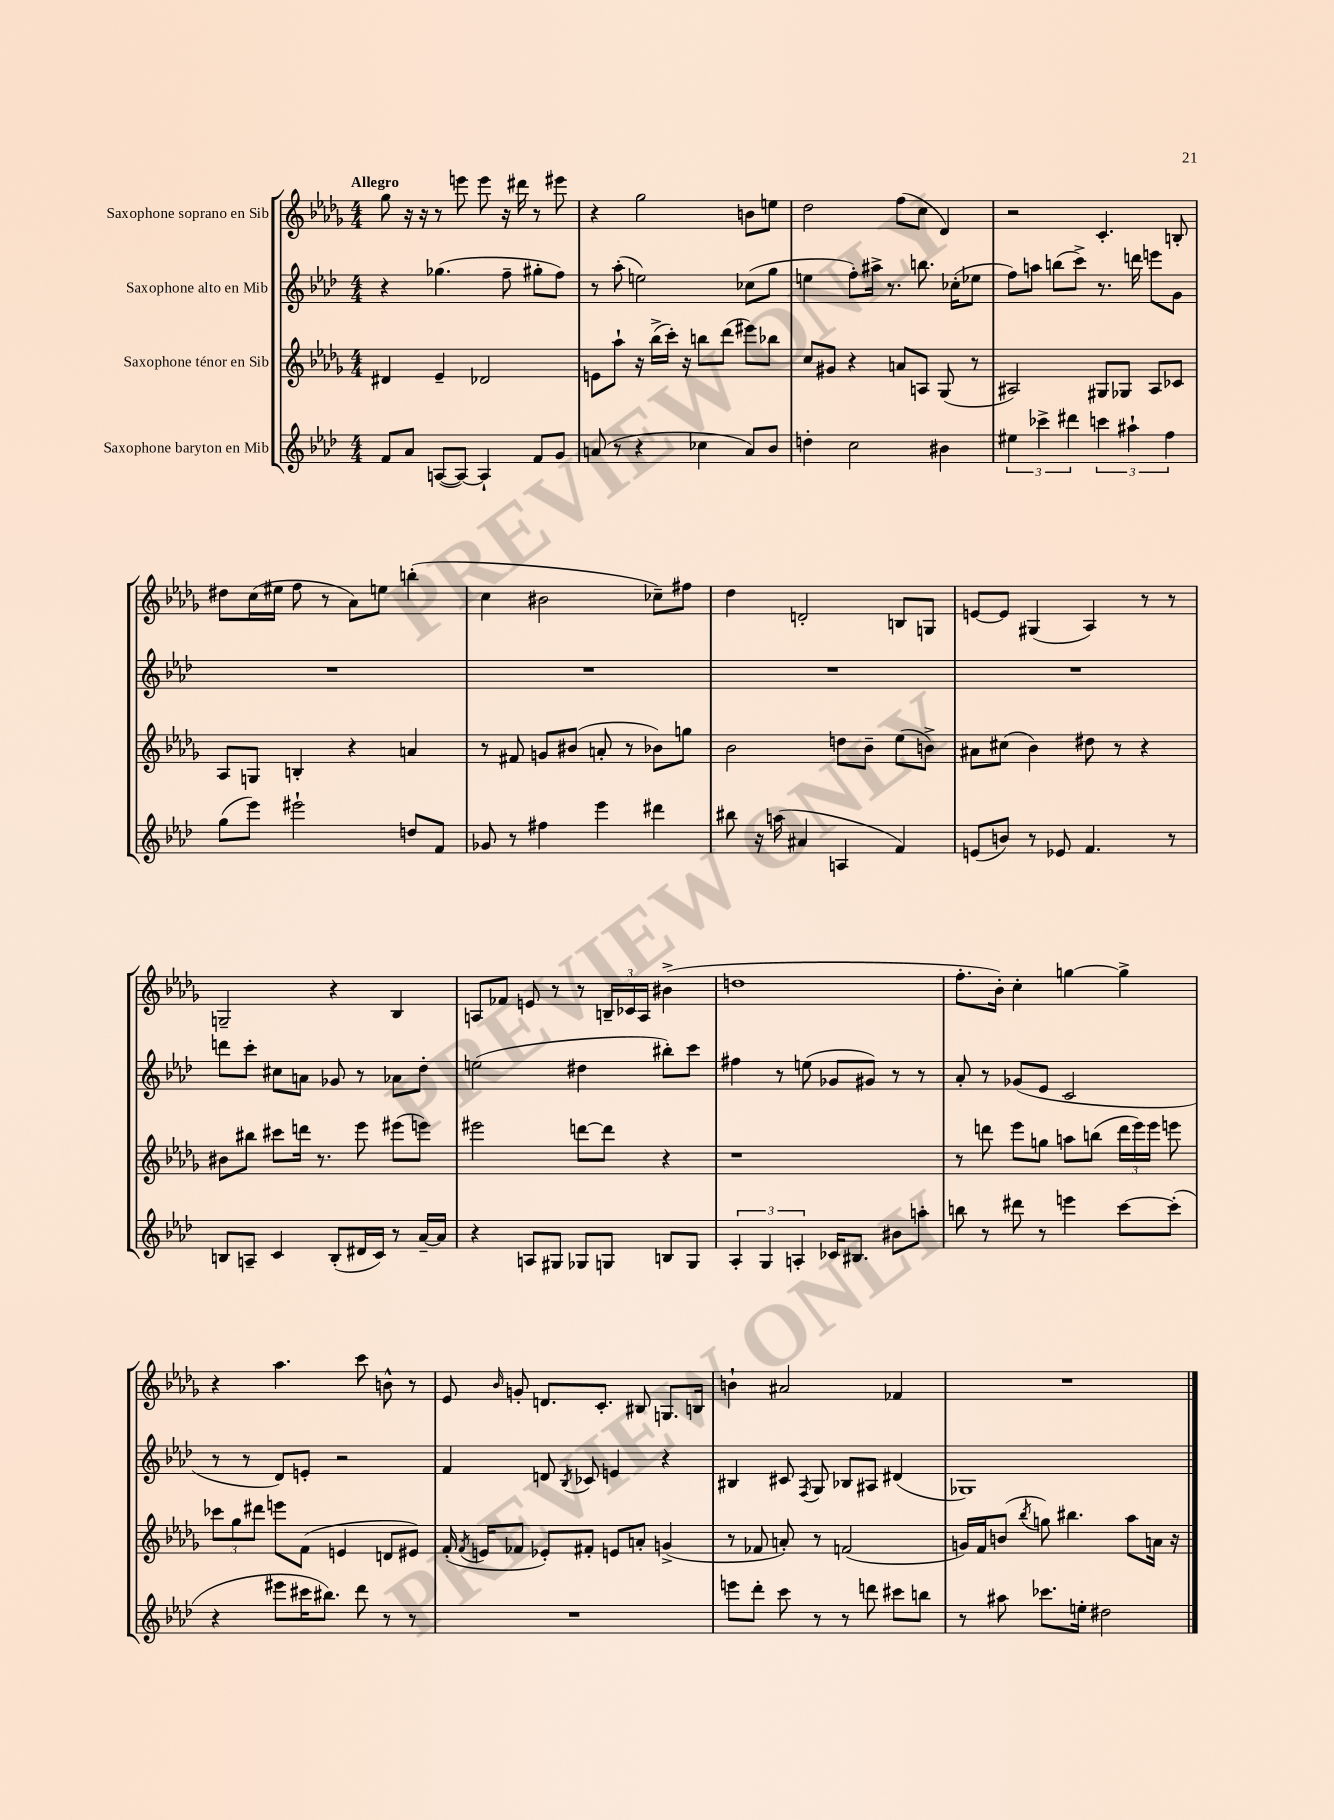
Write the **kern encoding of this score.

**kern	**kern	**kern	**kern
*part4	*part3	*part2	*part1
*staff4	*staff3	*staff2	*staff1
*I"Saxophone baryton en Mib	*I"Saxophone ténor en Sib	*I"Saxophone alto en Mib	*I"Saxophone soprano en Sib
*clefG2	*clefG2	*clefG2	*clefG2
*k[b-e-a-d-]	*k[b-e-a-d-g-]	*k[b-e-a-d-]	*k[b-e-a-d-g-]
*M4/4	*M4/4	*M4/4	*M4/4
=1	=1	=1	=1
!	!	!	!LO:TX:a:B:t=Allegro
8f/L	4d#X/	4r	8gg-\
8a-/J	.	.	16r
.	.	.	16r
([8An/L	4e-~/	(4.gg-X\	8r
8A/J_)	.	.	8eeen\
4A`/]	2d-X/	.	8eee\
.	.	8ff~\	16r
.	.	.	16ddd#X\
8f/L	.	8gg#X'\L	8r
8g/J	.	8ff\J)	8eee#X\
=2	=2	=2	=2
(8an/	8en\L	8r	4r
8r	8aa-`\J	(8aa-'\	.
4r	16r	2een\)	2gg-\
.	(16bb-^\LL	.	.
.	16ccc'\JJ)	.	.
.	16r	.	.
4cc-X\	8bbn\L	.	.
.	(8ddd-\J	.	.
8a/L)	8eee#X\L)	(8cc-X\L	8bn\L
8b-/J	8bb-X\J	8gg\J	8een\J
=3	=3	=3	=3
4ddn'\	8cc/L	4een\	2dd-\
.	8g#X/J	.	.
2cc\	4r	8ff'\L)	.
.	.	16aa#X^\Jk	.
.	.	8.r	.
.	8an/L	.	(8ff\L
.	8An/J	8.bbn\	8cc\J
4b#X\	(8G-/	.	4d-/)
.	.	(16cc-X'\KL	.
.	8r	8ee-X\J	.
=4	=4	=4	=4
6ee#X\	2A#X/)	8ff\L)	2r
.	.	8aan\J	.
6ccc-X^\	.	.	.
.	.	(8bbn\L	.
6ddd#X\	.	.	.
.	.	8ccc^\J)	.
6cccn\	8G#X/L	8.r	4.c'/
.	8G-X/J	.	.
6aa#X`\	.	.	.
.	.	16dddn\	.
.	8A#/L	8eeen\L	.
6ff\	.	.	.
.	8c-X/J	8g\J	8Bn'/
!!LO:LB:g=z
=5	=5	=5	=5
(8gg\L	8A-/L	1r	8dd#X\L
8eee-\J)	8Gn/J	.	(16cc\L
.	.	.	16ee#X\JJ
2eee#X`\	4Bn'/	.	8ff\
.	.	.	8r
.	4r	.	8a-\L)
.	.	.	8een\J
8ddn/L	4an/	.	(4bbn'\
8f/J	.	.	.
=6	=6	=6	=6
8g-X/	8r	1r	4cc\
8r	8f#X/	.	.
4ff#X\	8gn/L	.	2b#X\
.	(8b#X/J	.	.
4eee-\	8an'/	.	.
.	8r	.	.
4ddd#X\	8b-X\L)	.	8cc-X~\L)
.	8ggn\J	.	8ff#X\J
=7	=7	=7	=7
8bb#X\	2b-\	1r	4dd-\
16r	.	.	.
(16aan\	.	.	.
4a#X/	.	.	2dn'/
4An/	8ddn\L	.	.
.	8b-~\J	.	.
4f/)	(8ee-\L	.	8Bn/L
.	8bn^\J)	.	8Gn/J
=8	=8	=8	=8
(8en/L	8a#X\L	1r	[8en/L
8bn/J)	(8cc#X\J	.	8e/J]
8r	4b-\)	.	(4G#X/
8e-X/	.	.	.
4.f/	8dd#X\	.	4A-/)
.	8r	.	.
.	4r	.	8r
8r	.	.	8r
!!LO:LB:g=z
=9	=9	=9	=9
8Bn/L	8b#X\L	8dddn\L	2Gn~/
8An~/J	8bb#X\J	8ccc'\J	.
4c/	8ccc#X\L	8cc#X\L	.
.	16dddn\Jk	8an\J	.
.	8.r	.	.
(8B'/L	.	8g-X/	4r
16d#X/L	8eee-\	8r	.
16c/JJ)	.	.	.
8r	(8eee#X\L	8a-X\L	4B-/
[16a-~/LL	8eeen\J)	8dd-'\J	.
16a-/JJ]	.	.	.
=10	=10	=10	=10
4r	2eee#X\	(2een\	8An/L
.	.	.	8f-X/J
8An/L	.	.	8en/
8G#X/J	.	.	8r
8G-X/L	[8dddn\L	4dd#X\	8r
8Gn/J	8ddd\J]	.	24Bn~/LL
.	.	.	24c-X/
.	.	.	24A/JJ
8Bn/L	4r	8bb#X'\L)	(4b#X^\
8G/J	.	8ccc\J	.
=11	=11	=11	=11
6A-'/	1r	4ff#X\	1ddn
6G/	.	.	.
.	.	8r	.
6An'/	.	.	.
.	.	(8een\	.
16c-X/KL	.	8g-X/L	.
8.B#X/J	.	.	.
.	.	8g#X/J)	.
8b#X\L	.	8r	.
8aan'\J	.	8r	.
=12	=12	=12	=12
8bbn\	8r	8a-'/	8.ff'\L
8r	8dddn\	8r	.
.	.	.	16b-'\Jk)
8ddd#X\	8eee-\L	(8g-X/L	4cc'\
8r	8ggn\J	8e-/J	.
4eeen\	8aan\L	2c/	[4ggn\
.	(8bbn\J	.	.
[8ccc\L	24ddd\LL	.	4gg^\]
.	24eee-\)	.	.
.	24eee-\JJ	.	.
(8ccc'\J]	8eeen\	.	.
!!LO:LB:g=z
=13	=13	=13	=13
4r	12ccc-X\L	8r	4r
.	12gg-\	.	.
.	.	8r	.
.	12ddd#X\J	.	.
8eee#X\L	8eeen\L	8d-/L)	4.aa-\
16ccc#X\K	(8f\J	8en'/J	.
8.bb#X\J)	.	.	.
.	4en/	2r	.
8ddd-\	.	.	8ccc\
8r	8dn/L	.	8bn^^\
8r	8e#X/J)	.	8r
=14	=14	=14	=14
1r	(16f'/	4f/	8e-/
.	8qf/	.	.
.	16en/KL	.	.
.	.	.	16qqb-/
.	8f-X/J	.	8gn'/
.	8e-X'/L)	8dn/	8.dn/L
.	.	8qB-/	.
.	8f#X'/J	8c-X/	.
.	.	.	8.c'/J
.	8en/L	4en/	.
.	8an'/J	.	8B#X/
.	(4gn^/	4r	8.Gn/L
.	.	.	16Bn/Jk
=15	=15	=15	=15
8eeen\L	8r	4B#X/	4bn`\
8ddd-'\J	8f-X/	.	.
8ccc\	8an'/)	8c#X/	2a#X/
.	.	8qF/	.
8r	8r	8G/	.
8r	(2fn/	8B-X/L	.
8dddn\	.	8A#X/J	.
8ccc#X\L	.	(4d#X/	4f-X/
8bbn\J	.	.	.
=16	=16	=16	=16
8r	16gn/LL)	1G-X)	1r
.	16f/J	.	.
8aa#X\	(8bn/J	.	.
.	8qbb-/	.	.
8.ccc-X\L	8ggn\)	.	.
.	4.bb#X\	.	.
16een'\Jk	.	.	.
2dd#X\	.	.	.
.	8aa-\L	.	.
.	16an\Jk	.	.
.	16r	.	.
==	==	==	==
*-	*-	*-	*-
